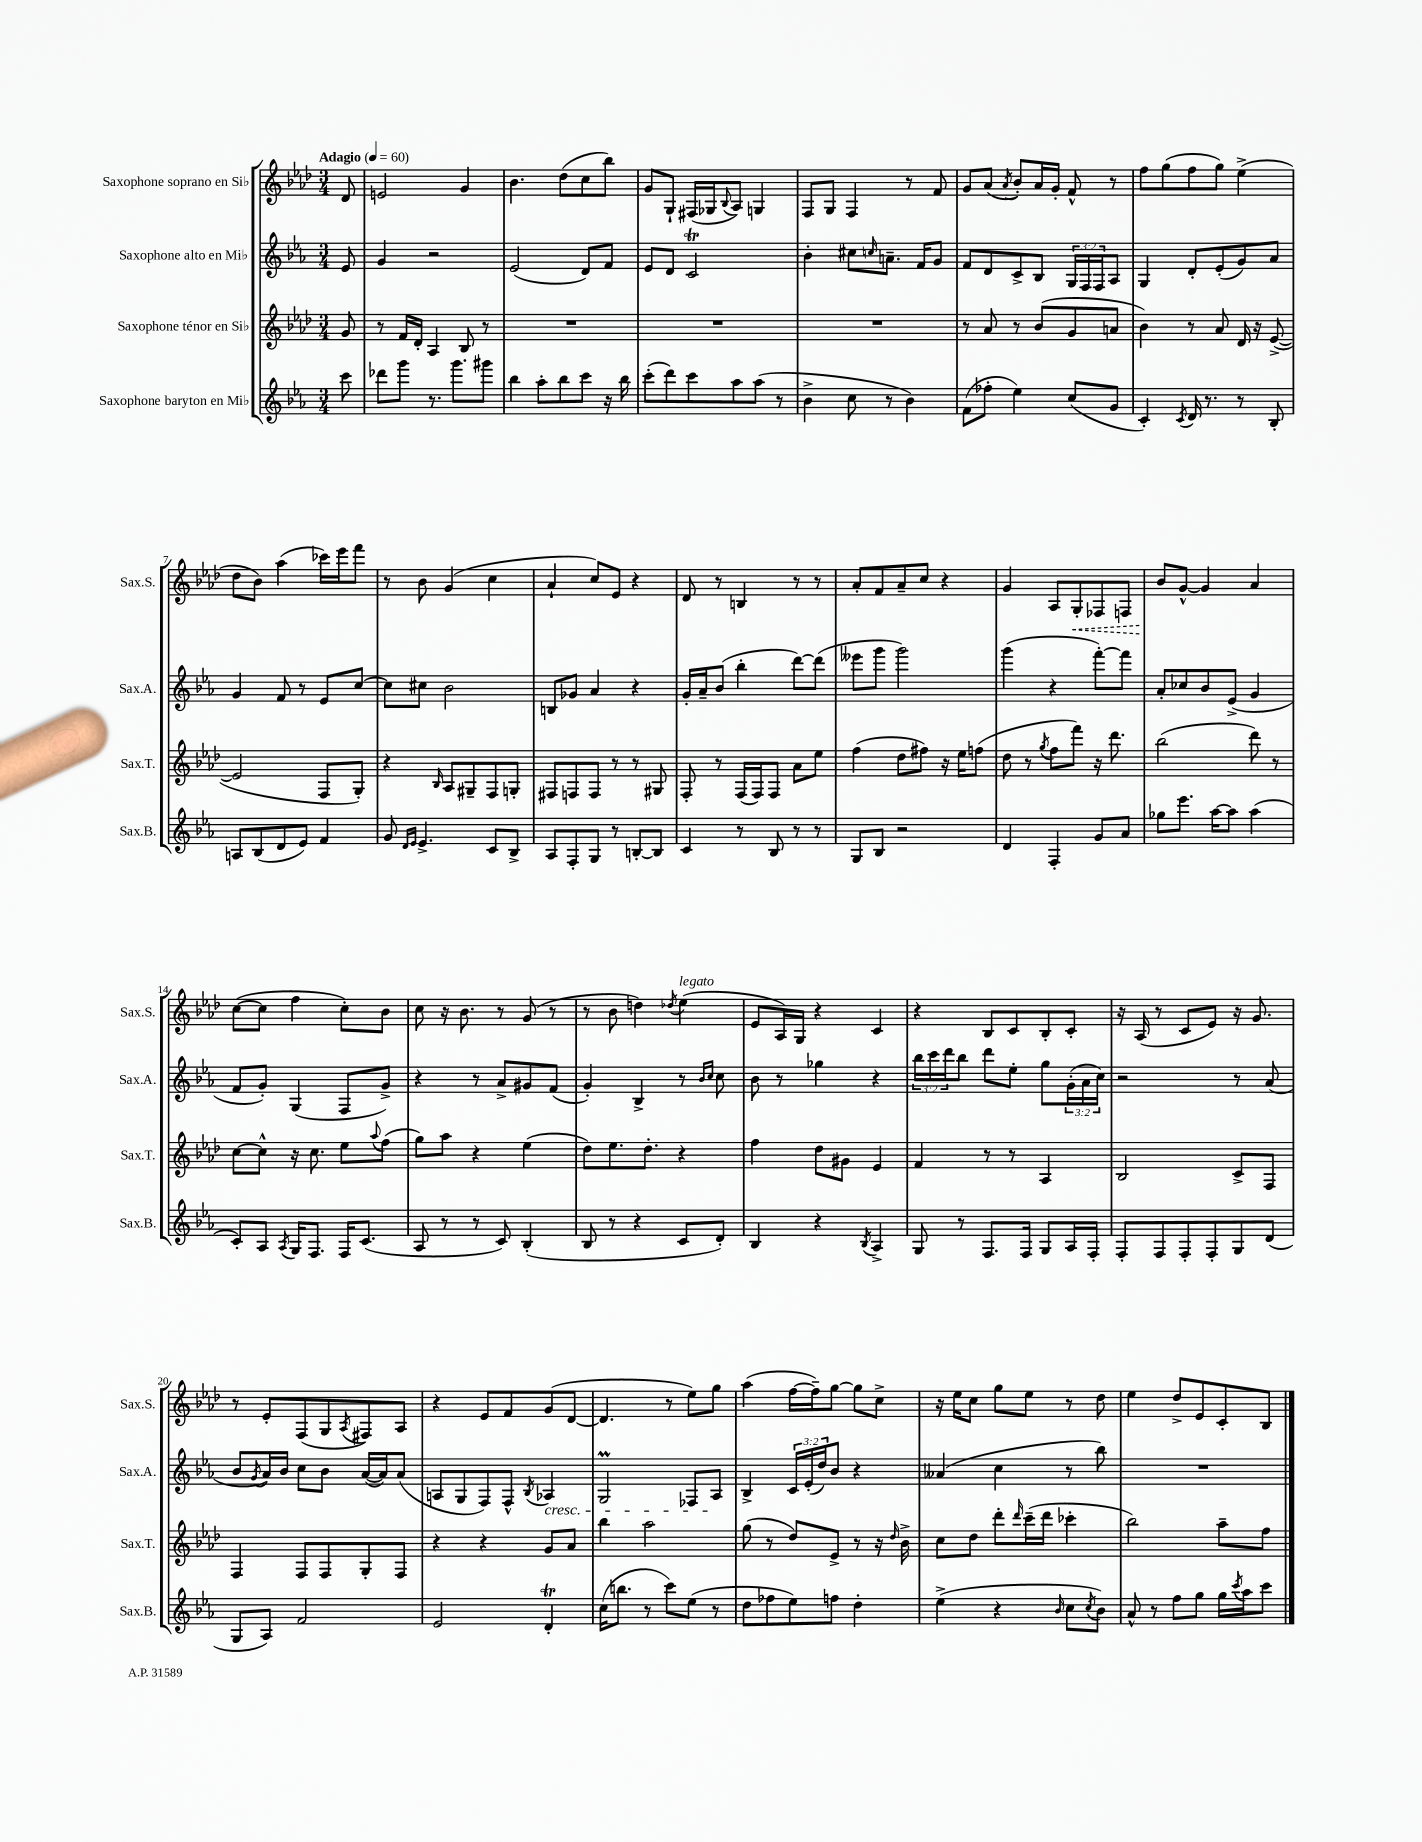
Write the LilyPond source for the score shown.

<<
\new StaffGroup <<
\new Staff = "s0" \with { instrumentName = "Saxophone soprano en Sib" shortInstrumentName = "Sax.S." } {
    \clef treble \key aes \major \numericTimeSignature \time 3/4 \partial 8 \tempo "Adagio" 4 = 60
    des'8 |
    e'2 g'4 |
    bes'4. des''8( c''8 bes''8) |
    g'8 g8-! fis16( ges16 \appoggiatura { bes8 } aes8) g4 |
    f8 g8 f4 r8 f'8 |
    g'8 aes'8( \acciaccatura { aes'8 } bes'8-.) aes'16 g'16-. f'8-^ r8 |
    f''8 g''8( f''8 g''8) ees''4->( |
    des''8 bes'8) aes''4( ces'''16) ees'''16 f'''8 |
    r8 bes'8 g'4( c''4 |
    aes'4-! c''8) ees'8 r4 |
    des'8 r8 b4 r8 r8 |
    aes'8-. f'8 aes'8-- c''8 r4 |
    g'4 aes8 \once \override Hairpin.style = #'dashed-line g8-.\< fes8 f8 |
    bes'8\! g'8~-^ g'4 aes'4 |
    c''8~( c''8 f''4 c''8-.) bes'8 |
    c''8 r16 bes'8. r8 g'8( r8 |
    r8 bes'8 d''4) \acciaccatura { des''8 } ees''4^\markup { \italic "legato" }( |
    ees'8 aes16) g16 r4 c'4 |
    r4 bes8 c'8 bes8-. c'8-. |
    r16 aes16( r8 c'8 ees'8) r16 g'8. |
    r8 ees'8-. f8( g8 \acciaccatura { aes8 } fis8) aes8 |
    r4 ees'8 f'8 g'8( des'8~ |
    des'4. r8 ees''8) g''8 |
    aes''4( f''16~ f''16--) g''8~ g''8 c''8-> |
    r16 ees''16 c''8 g''8 ees''8 r8 des''8 |
    ees''4 des''8-> ees'8 c'8-. bes8 \bar "|." |
}
\new Staff = "s1" \with { instrumentName = "Saxophone alto en Mib" shortInstrumentName = "Sax.A." } {
    \clef treble \key ees \major \numericTimeSignature \time 3/4 \override Staff.TupletNumber.text = #tuplet-number::calc-fraction-text \partial 8
    ees'8 |
    g'4 r2 |
    ees'2( d'8) f'8 |
    ees'8 d'8 c'2\trill |
    bes'4-. cis''8 \grace { c''16 } a'8.-- f'16 g'8 |
    f'8 d'8 c'8-> bes8 \tuplet 3/2 { g16 f16 f16 } aes8 |
    g4 d'8-. ees'8-.( g'8) aes'8 |
    g'4 f'8 r8 ees'8 c''8~ |
    c''8 cis''8 bes'2 |
    b8 ges'8 aes'4 r4 |
    g'16-. aes'16-- bes'8( bes''4-. d'''8~) d'''8( |
    eeses'''8 g'''8 g'''2) |
    g'''4( r4 f'''8~-.) f'''8 |
    aes'8-. ces''8 bes'8 ees'8->( g'4 |
    f'8 g'8-.) g4( f8 g'8->) |
    r4 r8 aes'8-> gis'8 f'8( |
    g'4-.) bes4-> r8 \grace { bes'16 c''16 } c''8 |
    bes'8 r8 ges''4 r4 |
    \tuplet 3/2 { bes''16 c'''16 d'''16 } bes''8 d'''8 ees''8-. g''8 \tuplet 3/2 { g'16-.( aes'16 c''16) } |
    r2 r8 aes'8( |
    bes'8 \acciaccatura { g'8 } aes'16) bes'16 c''8 bes'8 aes'16~( aes'16) aes'8( |
    a8 g8 f8) f8-^ \acciaccatura { bes8 } aes4\cresc |
    g2\prall fes8 aes8\! |
    bes4-> \tuplet 3/2 { c'16 ees'16-.( d''16) } bes'8 r4 |
    aeses'4( c''4 r8 bes''8) |
    R2. \bar "|." |
}
\new Staff = "s2" \with { instrumentName = "Saxophone ténor en Sib" shortInstrumentName = "Sax.T." } {
    \clef treble \key aes \major \numericTimeSignature \time 3/4 \partial 8
    g'8 |
    r8 f'16 des'16-. aes4 bes8 r8 |
    R2. |
    R2. |
    R2. |
    r8 aes'8 r8 bes'8( g'8 a'8 |
    bes'4) r8 aes'8 des'16 r16 ees'8~->( |
    ees'2 f8 g8-.) |
    r4 \grace { bes16 } aes8 gis8-- f8 g8-. |
    fis8 f8 f8 r8 r8 gis8 |
    f8-. r8 f16( f16) f8 aes'8 ees''8 |
    f''4( des''8 fis''8) r16 ees''16 f''8( |
    des''8 r8 \acciaccatura { g''8 } f''8 f'''8) r16 des'''8. |
    bes''2( des'''8) r8 |
    c''8~ c''8-^ r16 c''8. ees''8 \appoggiatura { aes''8 } f''8( |
    g''8) aes''8 r4 ees''4( |
    des''8) ees''8. des''8.-. r4 |
    f''4 des''8 gis'8 ees'4 |
    f'4 r8 r8 aes4 |
    bes2 c'8-> f8 |
    f4 f8 f8 g8-. f8 |
    r4 r4 g'8 aes'8 |
    bes''4 aes''2 |
    g''8( r8 des''8) ees'8-> r8 r16 \grace { des''16 } bes'16-> |
    c''8 des''8 des'''8-. \grace { des'''16 } c'''16--( des'''16 ces'''4-. |
    bes''2) aes''8-- f''8 \bar "|." |
}
\new Staff = "s3" \with { instrumentName = "Saxophone baryton en Mib" shortInstrumentName = "Sax.B." } {
    \clef treble \key ees \major \numericTimeSignature \time 3/4 \partial 8
    c'''8 |
    des'''8 g'''8 r8. g'''8. gis'''8 |
    bes''4 aes''8-. bes''8 c'''8 r16 bes''16 |
    c'''8-.( d'''8) c'''8 aes''8 aes''8( r8 |
    bes'4-> c''8 r8 bes'4) |
    f'8( fes''8-. ees''4) c''8( g'8 |
    c'4-.) \acciaccatura { c'8 } d'16 r8. r8 bes8-. |
    a8 bes8( d'8 ees'8) f'4 |
    g'8 \grace { d'16 ees'16 } ees'4.-> c'8 bes8-> |
    aes8 f8-. g8 r8 b8~-. b8 |
    c'4 r8 bes8 r8 r8 |
    g8 bes8 r2 |
    d'4 f4-. g'8 aes'8 |
    ges''8 ees'''8. aes''16~ aes''8 aes''4( |
    c'8-.) aes8 \acciaccatura { aes8 } g16 f8. f16 c'8.( |
    aes8 r8 r8 c'8) bes4-.( |
    bes8 r8 r4 c'8 d'8-.) |
    bes4 r4 \acciaccatura { bes8 } aes4-> |
    g8 r8 f8. f16 g8 aes16 f16-. |
    f8-. f8 f8-. f8-. g8 d'8( |
    g8 aes8) f'2 |
    ees'2 d'4-.\trill |
    c''16( b''8. r8 c'''8) ees''8( r8 |
    d''8 fes''8 ees''8) f''8 d''4-. |
    ees''4->( r4 \grace { bes'16 } c''8 \acciaccatura { c''8 } bes'8) |
    aes'8-^ r8 f''8 g''8 g''16 \acciaccatura { c'''8 } aes''16 c'''8 \bar "|." |
}
>>
>>
